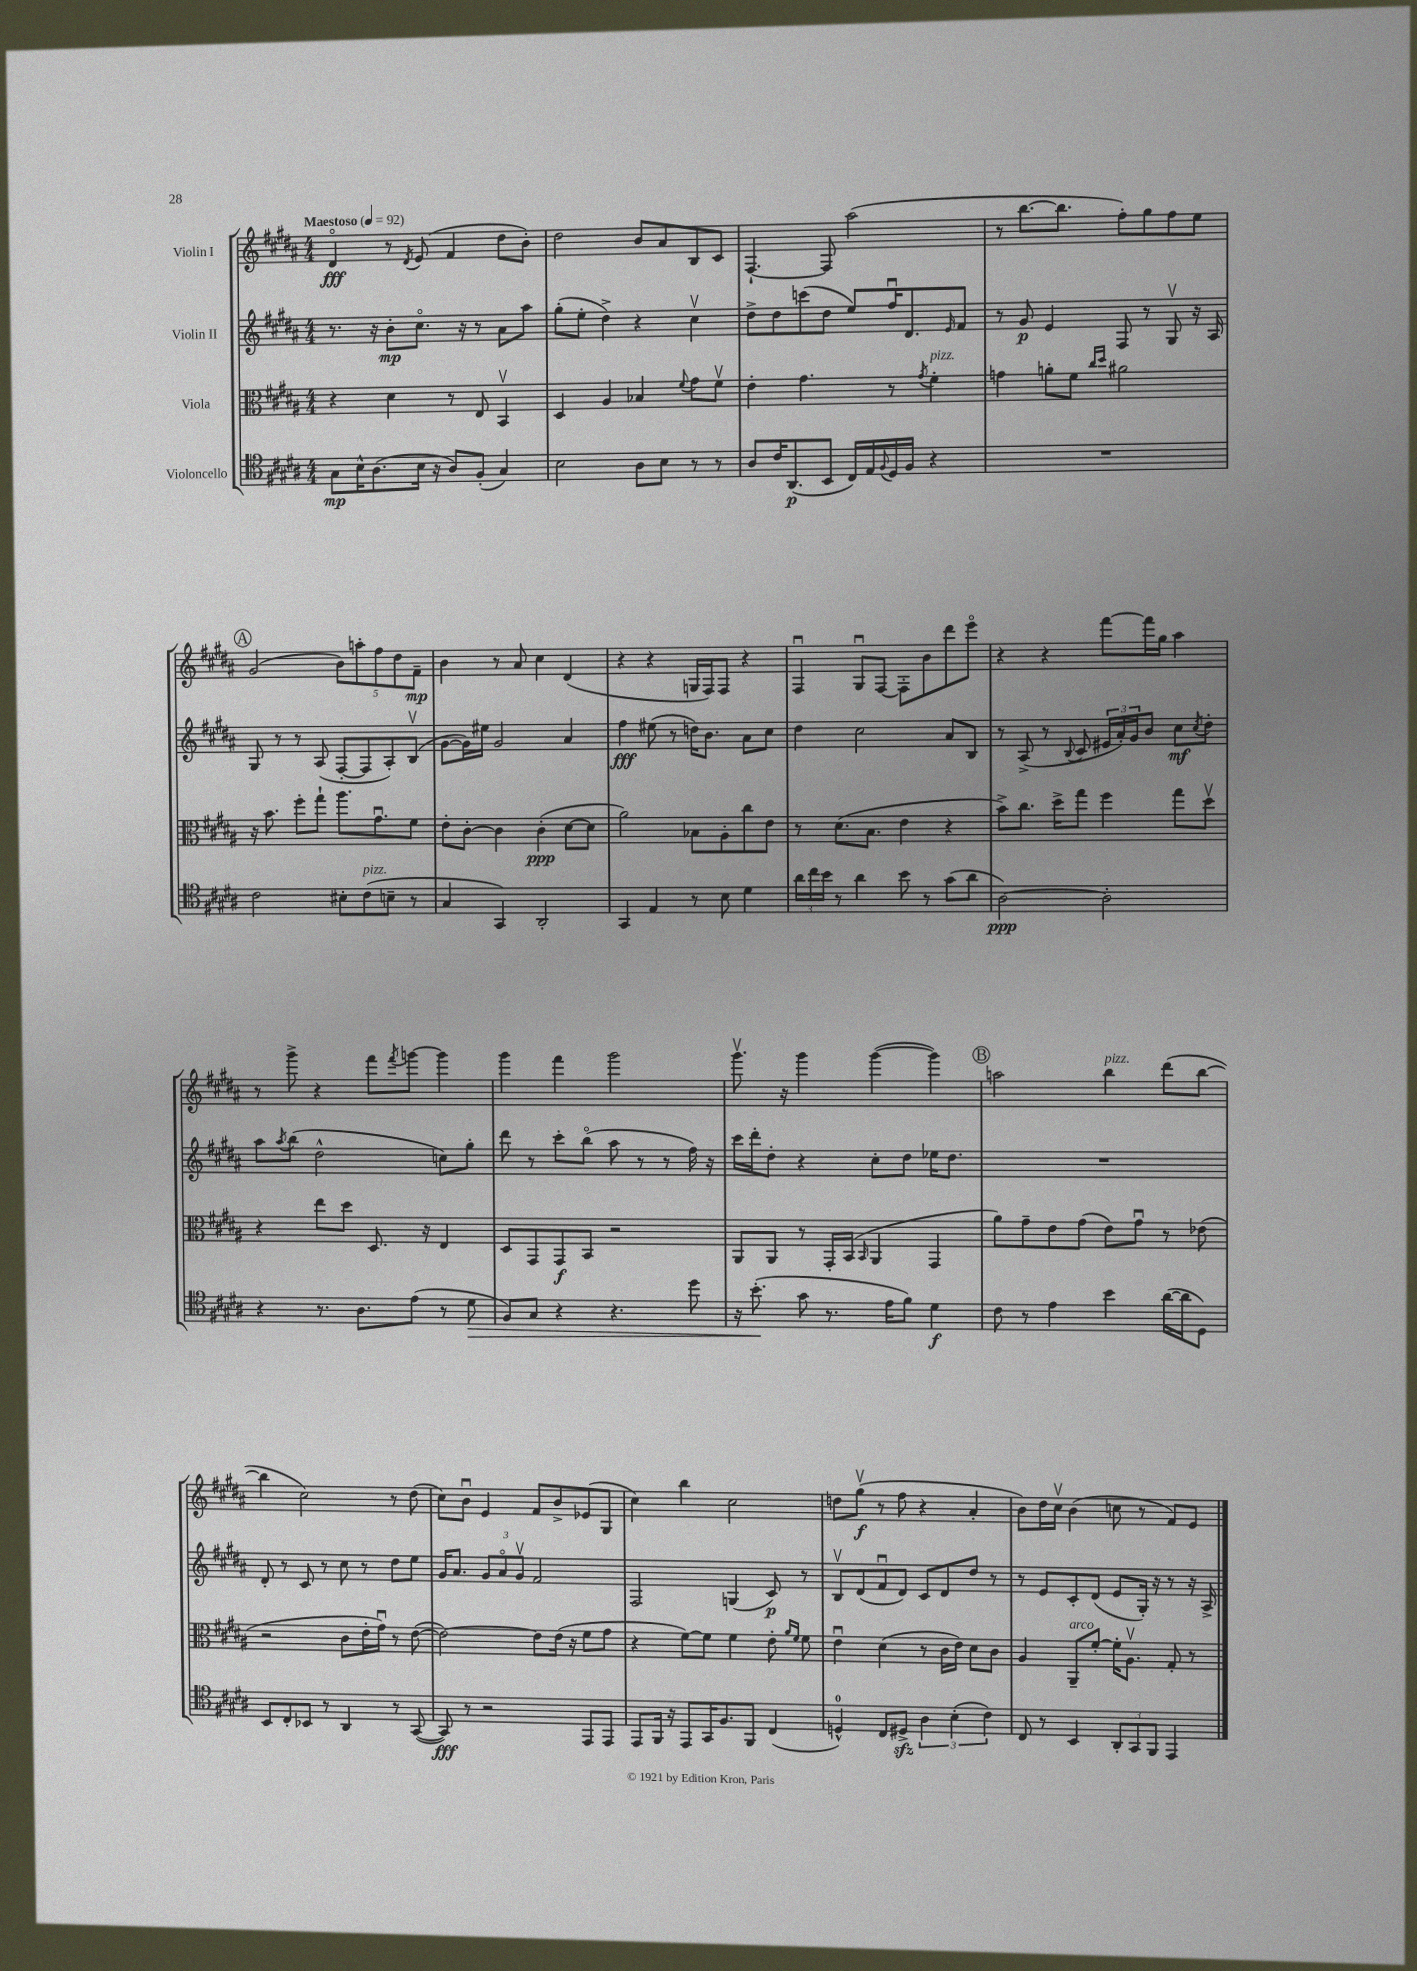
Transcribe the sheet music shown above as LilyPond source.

<<
\new StaffGroup <<
\new Staff = "s0" \with { instrumentName = "Violin I" } {
    \clef treble \key b \major \numericTimeSignature \time 4/4 \tempo "Maestoso" 4 = 92
    dis'4\flageolet\fff r8 \acciaccatura { dis'8 } e'8( fis'4 dis''8 b'8-.) |
    dis''2 b'8 ais'8 b8 cis'8 |
    fis4.~-! fis8 ais''2( |
    r8 b''8.~ b''8. fis''8-.) gis''8 fis''8 e''8 |
    \mark \markup { \circle "A" } gis'2( \tuplet 5/4 { b'8) a''8-. fis''8 dis''8 fis'8--\mp } |
    b'4 r8 ais'8 cis''4 dis'4( |
    r4 r4 g16 fis16) fis8 r4 |
    fis4\downbow gis8\downbow fis8~ fis8-. b'8 dis'''8 e'''8\flageolet |
    r4 r4 fis'''8~ fis'''16 gis''16 ais''4 |
    r8 gis'''8-> r4 fis'''8 \acciaccatura { fis'''8 } g'''8~ g'''4 |
    gis'''4 fis'''4 gis'''2 |
    gis'''8.\upbow r16 gis'''4 gis'''4~( gis'''4) |
    \mark \markup { \circle "B" } a''2 b''4^\markup { \italic "pizz." } dis'''8( b''8~ |
    b''4 cis''2) r8 dis''8( |
    cis''8) b'8\downbow e'4 fis'8 b'8-> ees'8( gis8 |
    cis''4) b''4 cis''2 |
    d''8 gis''8\upbow\f( r8 fis''8 r4 ais'4-. |
    b'8) dis''16 cis''16\upbow b'4( c''8 r8 fis'8) e'8 \bar "|." |
}
\new Staff = "s1" \with { instrumentName = "Violin II" } {
    \clef treble \key b \major \numericTimeSignature \time 4/4
    r8. r16 b'8-.\mp cis''8.\flageolet r16 r8 ais'8 ais''8 |
    gis''8-.( e''8-. dis''4->) r4 cis''4\upbow |
    dis''8-> dis''8 c'''8( dis''8 e''8) fis''16\downbow dis'8. \grace { e'16 } fis'8 |
    r8 gis'8\p e'4 fis8 r8 gis8\upbow r16 ais16 |
    \mark \markup { \circle "A" } gis8 r8 r8 ais8( fis8~-. fis8 ais8-.) b8\upbow( |
    gis'8~ gis'16) eis''16 gis'2 ais'4 |
    fis''4\fff eis''8( r8 d''16) b'8. ais'8 cis''8 |
    dis''4 cis''2 ais'8 b8 |
    r8 ais8->( r8 \appoggiatura { b8 } cis'8 \tuplet 3/2 { eis'16 ais'16-.) gis'16 } b'8 cis''8\mf \acciaccatura { cis''8 } dis''8-. |
    ais''8 \acciaccatura { ais''8 } b''8( dis''2-^ c''8) gis''8-. |
    dis'''8 r8 cis'''8-. b''8\flageolet( ais''8 r8 r8 fis''16) r16 |
    cis'''16 dis'''16-. dis''8-. r4 cis''8-. dis''8 ees''16 dis''8. |
    \mark \markup { \circle "B" } R1 |
    dis'8-. r8 cis'8 r8 cis''8 r8 dis''8 e''8 |
    gis'16 ais'8. \tuplet 3/2 { gis'8 ais'8\flageolet gis'8\upbow } fis'2 |
    fis2 g4( cis'8\p) r8 |
    b8\upbow dis'8( fis'8\downbow dis'8) cis'8 dis'8 dis''8 r8 |
    r8 e'8 cis'8-. dis'8( e'8 gis16-.) r16 r8 r16 ais16-> \bar "|." |
}
\new Staff = "s2" \with { instrumentName = "Viola" } {
    \clef alto \key b \major \numericTimeSignature \time 4/4
    r4 dis'4 r8 e8 b,4\upbow |
    dis4 ais4 bes4 \appoggiatura { fis'8 } gis'8 fis'8\upbow |
    e'4-. gis'4. r8 \acciaccatura { gis'8 } fis'4-.^\markup { \italic "pizz." } |
    g'4 a'8-. fis'8 \grace { cis''16 dis''16 } ais'2 |
    \mark \markup { \circle "A" } r16 b'8. fis''8-. gis''8-! ais''8. gis'8.\downbow fis'8 |
    e'8-. cis'8~-. cis'4 cis'4-.\ppp( dis'8~ dis'8 |
    ais'2) bes8 ais8-. cis''8 e'8 |
    r8 dis'8.( b8. e'4 r4 |
    b'8->) cis''8. dis''16-> gis''8 fis''4 gis''8 dis''8\upbow |
    r4 e''8 dis''8 dis8. r16 e4 |
    dis8 gis,8 gis,8\f b,8 r2 |
    ais,8 ais,8 r8 gis,16-. b,16( \grace { b,16 } ais,4 gis,4 |
    \mark \markup { \circle "B" } ais'8) gis'8-- e'8 gis'8( e'8) gis'8\downbow r8 ees'8( |
    r2 cis'8 e'16-. gis'16\downbow) r8 e'8~( |
    e'2~) e'8 e'16( r16 fis'8 gis'8 |
    r4 fis'8~) fis'8 fis'4 e'8-. \grace { ais'16 fis'16 } fis'8 |
    e'4\downbow dis'4( r8 cis'16 e'16) dis'8 cis'8 |
    ais4 ais,8--^\markup { \italic "arco" } fis'8~-. fis'16-. ais8.\upbow gis8-. r8 \bar "|." |
}
\new Staff = "s3" \with { instrumentName = "Violoncello" } {
    \clef tenor \key b \major \numericTimeSignature \time 4/4
    gis8\mp b16-^ ais8.( b16 r16 ais8) fis8-.( gis4) |
    b2 ais8 b8 r8 r8 |
    ais8 cis'16 ais,8.\p( b,8 cis16) e16 \appoggiatura { fis8 } dis16 fis16 r4 |
    R1 |
    \mark \markup { \circle "A" } cis'2 bis8-. cis'8^\markup { \italic "pizz." }( b8-- r8 |
    gis4 gis,4) ais,2-. |
    gis,4 e4 r8 b8 dis'4 |
    \tuplet 3/2 { ais'16 cis''16 b'16 } r8 ais'4 b'8 r8 gis'8( ais'8 |
    ais2~\ppp) ais2-. |
    r4 r8. ais8. e'8( r8 dis'8\> |
    fis8) gis8 r4 r4. dis''8 |
    r16 b'8.-.\!( gis'8 r8. e'16 fis'8) dis'4\f |
    \mark \markup { \circle "B" } cis'8 r8 e'4 b'4 ais'16~( ais'16 dis8) |
    b,8 cis8-. bes,8 r8 ais,4 r8 gis,8~( |
    gis,8\fff) r8 r2 e,8 e,8 |
    e,8 fis,16 r16 e,8 gis,16 fis8. fis,8 cis4( |
    d4-0-^) cis8 dis8->\sfz \tuplet 3/2 { ais4 b4-.( cis'4) } |
    cis8 r8 b,4 \tuplet 3/2 { ais,8-. gis,8 fis,8 } e,4 \bar "|." |
}
>>
>>
\layout { \context { \Score \remove "Bar_number_engraver" } }
